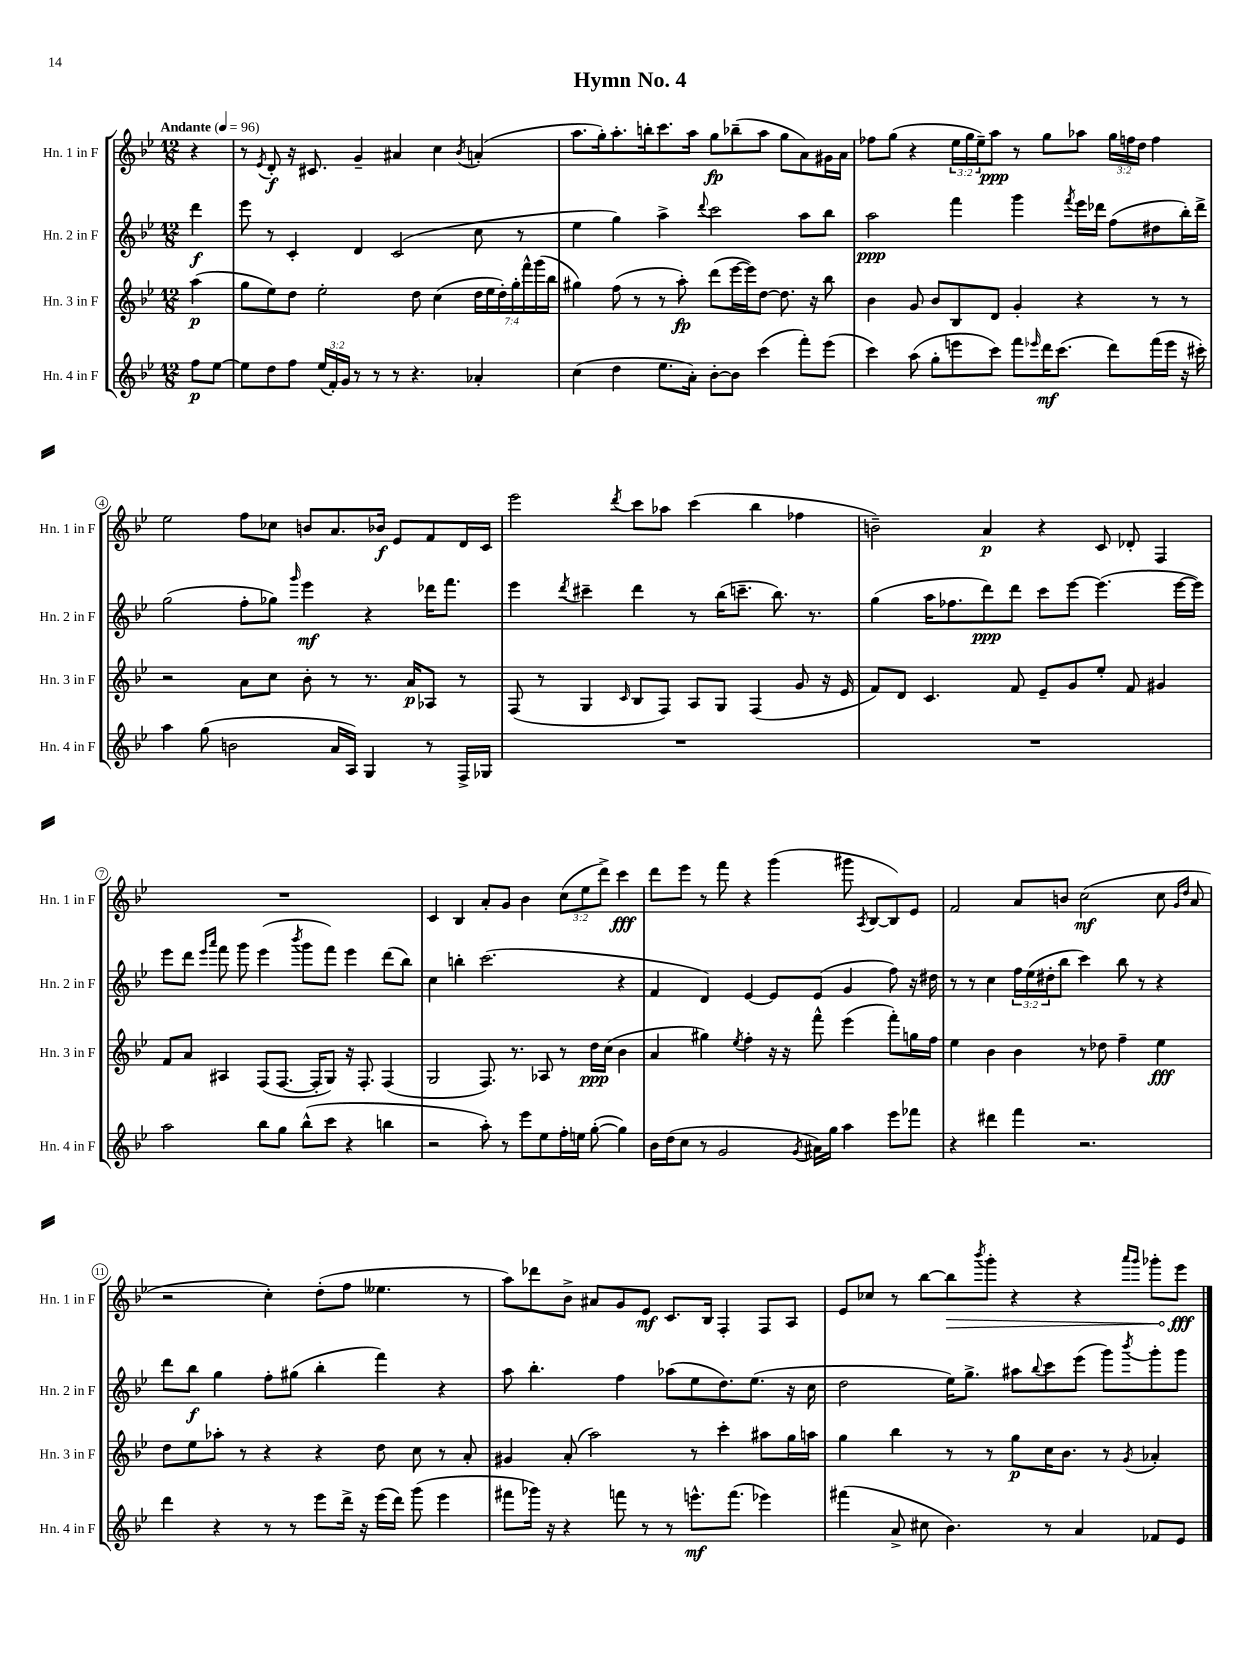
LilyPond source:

\header { title = "Hymn No. 4" }
<<
\new StaffGroup <<
\new Staff = "s0" \with { instrumentName = "Hn. 1 in F" shortInstrumentName = "Hn. 1 in F" } {
    \clef treble \key bes \major \numericTimeSignature \time 12/8 \override Staff.TupletNumber.text = #tuplet-number::calc-fraction-text \partial 4 \tempo "Andante" 4 = 96
    r4 |
    r8 \acciaccatura { ees'8 } d'8-.\f r16 cis'8. g'4-- ais'4 c''4 \acciaccatura { bes'8 } a'4-.( |
    a''8. g''16-.) a''8.-. b''16-. c'''8. a''16 g''8\fp bes''8--( a''8 g''8 a'8) gis'16 a'16 |
    fes''8 g''8( r4 \tuplet 3/2 { ees''16 g''16 ees''16--) } a''8\ppp r8 g''8 aes''8 \tuplet 3/2 { g''16 f''16 d''16 } f''4 |
    ees''2 f''8 ces''8 b'8 a'8. bes'16\f ees'8 f'8 d'16 c'16 |
    ees'''2 \acciaccatura { d'''8 } c'''8 aes''8 c'''4( bes''4 fes''4 |
    b'2--) a'4\p r4 c'8 des'8-. f4 |
    R1. |
    c'4 bes4 a'8-. g'8 bes'4 \tuplet 3/2 { c''8( ees''8 d'''8->) } c'''4\fff |
    d'''8 ees'''8 r8 f'''8 r4 g'''4( gis'''8 \acciaccatura { a8 } bes8~ bes8) ees'8 |
    f'2 a'8 b'8 c''2\mf( c''8 \grace { g'16 d''16 } a'8 |
    r2 c''4-.) d''8-.( f''8 eeses''4. r8 |
    a''8) des'''8 bes'8-> ais'8 g'8 ees'8\mf c'8. bes16 f4-. f8 a8 |
    ees'8 ces''8 r8 bes''8~ \once \override Hairpin.circled-tip = ##t bes''8\> \acciaccatura { bes'''8 } g'''8-. r4 r4 \grace { a'''16 g'''16 } ges'''8-. ees'''8\fff\! \bar "|." |
}
\new Staff = "s1" \with { instrumentName = "Hn. 2 in F" shortInstrumentName = "Hn. 2 in F" } {
    \clef treble \key bes \major \numericTimeSignature \time 12/8 \override Staff.TupletNumber.text = #tuplet-number::calc-fraction-text \partial 4
    d'''4\f |
    ees'''8 r8 c'4-. d'4 c'2( c''8 r8 |
    ees''4 g''4) a''4-> \appoggiatura { d'''8 } c'''2 a''8 bes''8 |
    a''2\ppp f'''4 g'''4 \acciaccatura { f'''8 } ees'''16 des'''16 f''8( dis''8 bes''16-.) des'''16-> |
    g''2( f''8-. ges''8) \grace { g'''16 } ees'''4\mf r4 des'''16 f'''8. |
    ees'''4 \acciaccatura { d'''8 } cis'''4-- d'''4 r8 bes''16( c'''8.-- bes''8.) r8. |
    g''4( a''16 fes''8. d'''8\ppp) d'''8 c'''8 ees'''8~ ees'''4.( ees'''16~ ees'''16) |
    ees'''8 d'''8 \grace { ees'''16 a'''16 } f'''8 g'''8 ees'''4( \acciaccatura { bes'''8 } g'''8 f'''8) ees'''4 d'''8( bes''8) |
    c''4 b''4-. c'''2.( r4 |
    f'4 d'4) ees'4~ ees'8 ees'8( g'4 f''8) r16 dis''16 |
    r8 r8 c''4 \tuplet 3/2 { f''16 ees''16( dis''16-. } bes''8 c'''4) bes''8 r8 r4 |
    d'''8 bes''8\f g''4 f''8-. gis''8( bes''4-. f'''4) r4 |
    a''8 bes''4.-. f''4 aes''8( ees''8 d''8.) ees''8.( r16 c''16 |
    d''2 ees''16) g''8.-> ais''8 \appoggiatura { bes''8 } c'''8 ees'''8( g'''8) \acciaccatura { bes'''8 } g'''8-. g'''8 \bar "|." |
}
\new Staff = "s2" \with { instrumentName = "Hn. 3 in F" shortInstrumentName = "Hn. 3 in F" } {
    \clef treble \key bes \major \numericTimeSignature \time 12/8 \override Staff.TupletNumber.text = #tuplet-number::calc-fraction-text \partial 4
    a''4\p( |
    g''8 ees''8) d''8 ees''2-. d''8 c''4( \tuplet 7/4 { d''16 ees''16 d''16-.) g''16-. f'''16-^ g'''16( bes''16 } |
    gis''4) f''8( r8 r8 a''8-.\fp) d'''8( ees'''16~ ees'''16) d''8~ d''8. r16 bes''8 |
    bes'4 g'8 bes'8 bes8 d'8 g'4-. r4 r8 r8 |
    r2 a'8 c''8 bes'8-. r8 r8. a'16\p aes8 r8 |
    f8( r8 g4 \grace { c'16 } bes8 f8) a8 g8 f4( g'8 r16 ees'16 |
    f'8) d'8 c'4. f'8 ees'8-- g'8 ees''8-. f'8 gis'4 |
    f'8 a'8 ais4 f8( f8.~ f16-. g8) r16 f8.-. f4( |
    g2 f8.) r8. aes8 r8 d''16\ppp c''16( bes'4 |
    a'4 gis''4) \acciaccatura { ees''8 } f''4-. r16 r16 f'''8-^ ees'''4( f'''8-.) g''16 f''16 |
    ees''4 bes'4 bes'4 r8 des''8 f''4-- ees''4\fff |
    d''8 ees''8 aes''8-. r8 r4 r4 d''8 c''8 r8 a'8-. |
    gis'4 a'8-.( a''2) r8 c'''4-. ais''8 g''16 a''16 |
    g''4 bes''4 r8 r8 g''8\p c''16 bes'8. r8 \acciaccatura { g'8 } aes'4-. \bar "|." |
}
\new Staff = "s3" \with { instrumentName = "Hn. 4 in F" shortInstrumentName = "Hn. 4 in F" } {
    \clef treble \key bes \major \numericTimeSignature \time 12/8 \override Staff.TupletNumber.text = #tuplet-number::calc-fraction-text \partial 4
    f''8\p ees''8~ |
    ees''8 d''8 f''8 \tuplet 3/2 { ees''16( f'16-.) g'16 } r8 r8 r8 r4. aes'4-. |
    c''4( d''4 ees''8. a'16-.) bes'8~-. bes'8 c'''4( f'''8-.) ees'''8( |
    c'''4) a''8( g''8-. e'''8 c'''8) f'''8 \grace { ees'''16 } d'''16\mf c'''8.( d'''8) f'''16( ees'''16 r16 cis'''16-.) |
    a''4 g''8( b'2 a'16 a16) g4 r8 f16-> ges16 |
    R1. |
    R1. |
    a''2 bes''8 g''8 bes''8-^( c'''8 r4 b''4 |
    r2 a''8-.) r8 ees'''8 ees''8 f''16-. e''16 g''8~-.( g''4) |
    bes'16 d''16( c''8 r8 g'2 \acciaccatura { g'8 } ais'16) g''16 a''4 ees'''8 fes'''8 |
    r4 dis'''4 f'''4 r2. |
    d'''4 r4 r8 r8 ees'''8 d'''16-> r16 ees'''16( d'''16) g'''8( ees'''4 |
    fis'''8 ges'''16) r16 r4 f'''8 r8 r8 e'''8.-^\mf f'''8.( ees'''4) |
    fis'''4( a'8-> cis''8 bes'4.) r8 a'4 fes'8 ees'8 \bar "|." |
}
>>
>>
\layout { \context { \Score \override BarNumber.stencil = #(make-stencil-circler 0.1 0.3 ly:text-interface::print) } }
